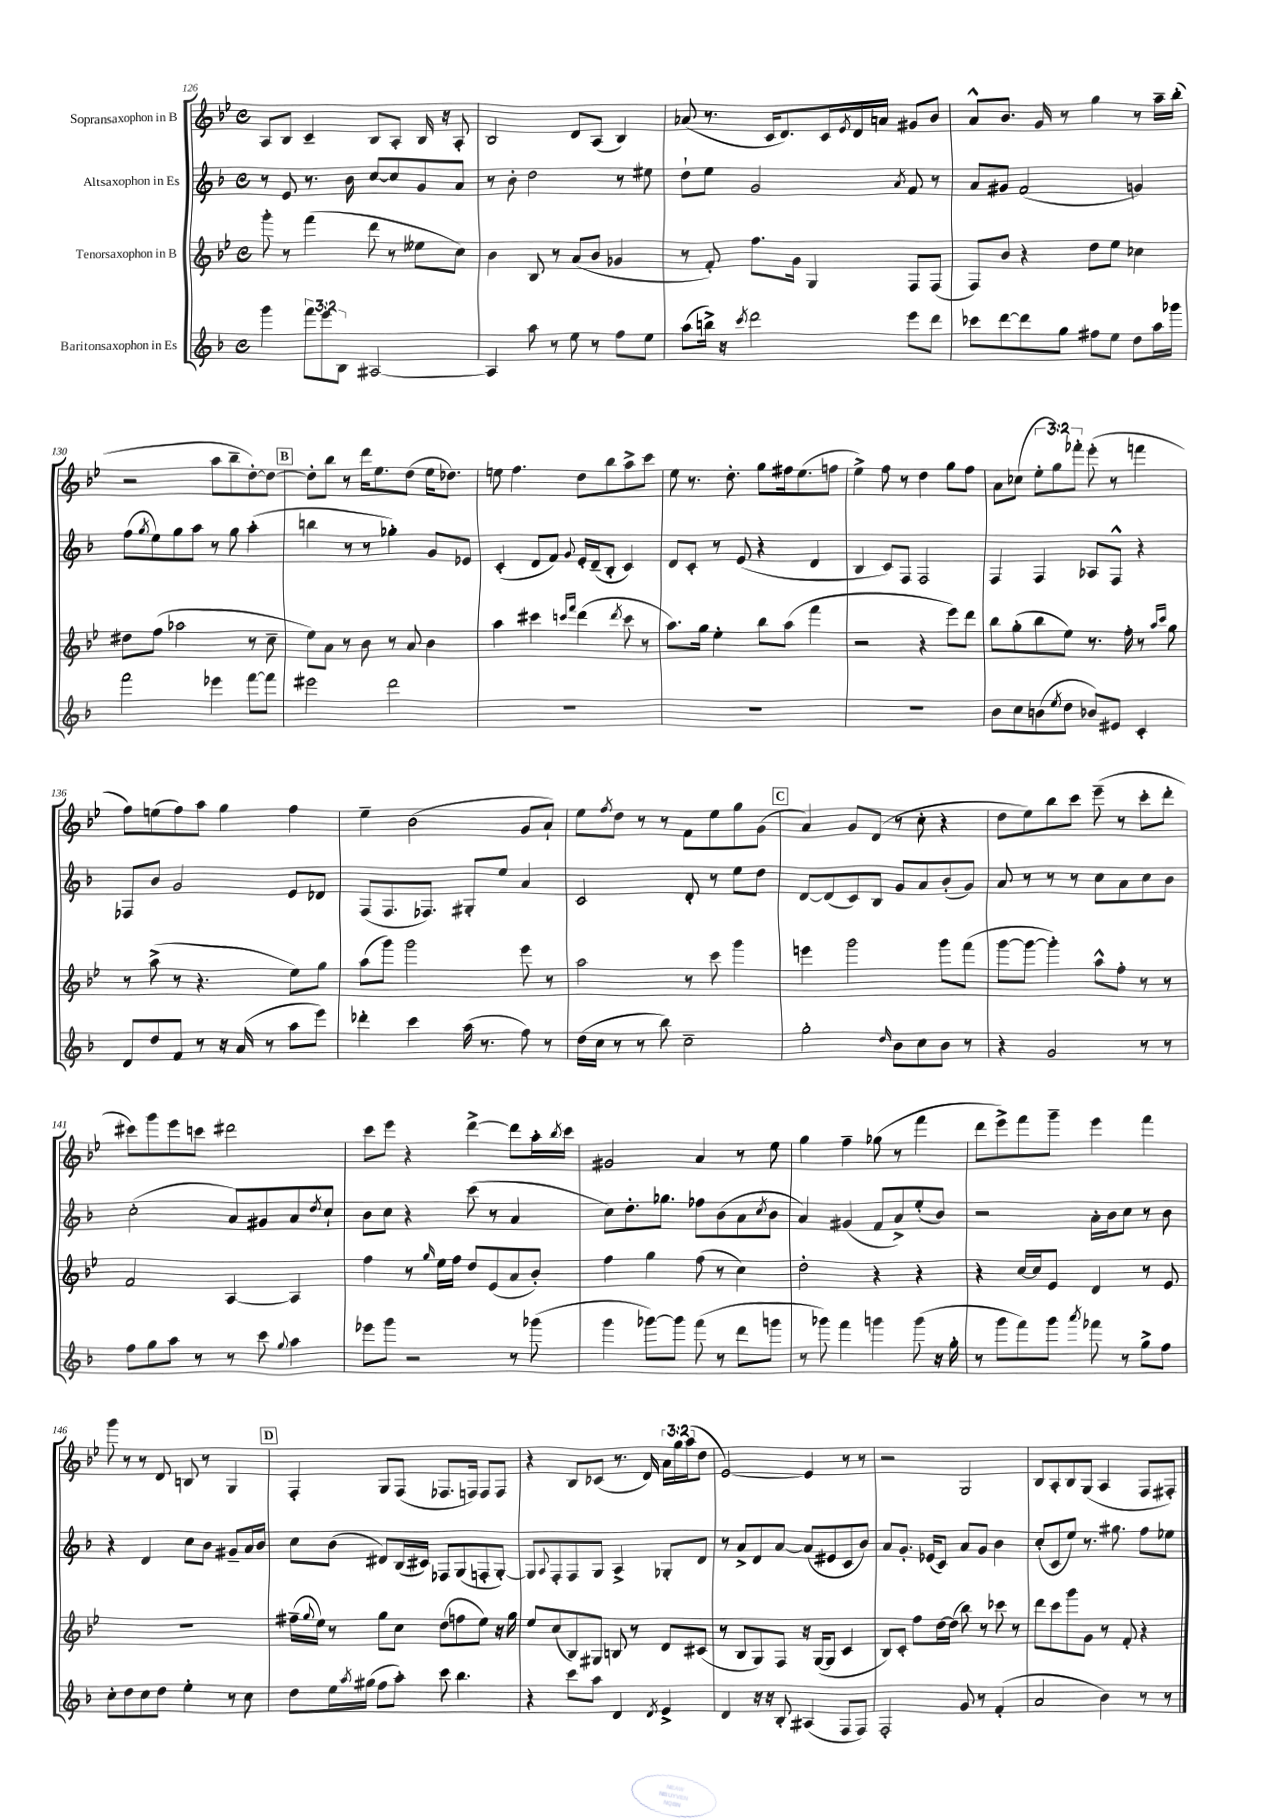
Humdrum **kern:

**kern	**kern	**kern	**kern
*part4	*part3	*part2	*part1
*staff4	*staff3	*staff2	*staff1
*I"Baritonsaxophon in Es	*I"Tenorsaxophon in B	*I"Altsaxophon in Es	*I"Sopransaxophon in B
*clefG2	*clefG2	*clefG2	*clefG2
*k[b-]	*k[b-e-]	*k[b-]	*k[b-e-]
*M4/4	*M4/4	*M4/4	*M4/4
*met(c)	*met(c)	*met(c)	*met(c)
=126	=126	=126	=126
4ggg\	8ggg'\	8r	8A/L
.	8r	8e/	8B-/J
12fff\L	(4fff\	8.r	4c~/
12eee\	.	.	.
12B-\J	.	.	.
.	.	16b-\	.
[2A#X/	8ddd\	[8cc/L	8B-/L
.	8r	8cc/]	8A'/J
.	8ee--X\L	8g/	16B-/
.	.	.	16r
.	8cc\J)	8a/J	8A'/
=127	=127	=127	=127
4A#/]	4b-\	8r	2B-/
.	.	8b-'\	.
8aa\	8B-/	2dd\	.
8r	8r	.	.
8ee\	(8a/L	.	8d/L
8r	8b-/J	.	(8A/J
8ff\L	4g-X/	8r	4B-/)
8ee\J	.	8ee#X\	.
=128	=128	=128	=128
(8aa\L	8r	8dd`\L	(8a-X/
16bbn^\Jk)	8f'/)	8ee\J	8.r
16r	.	.	.
8qccc/	.	.	.
2ddd\	8.ff\L	2g/	.
.	.	.	16c/KL
.	.	.	8.d/)
.	16g\Jk	.	.
.	4G/	.	.
.	.	.	16c/L
.	.	.	8qe-/
.	.	.	16d/
.	.	.	16an/JJ
.	.	8qa/	.
8eee\L	8F/L	8f/	8g#X/L
8ddd\J	(8F/J	8r	8b-/J
=129	=129	=129	=129
8ccc-X\L	8F/L)	8a/L	8a^^/L
[8ddd\	8b-/J	8g#X/J	8.b-/J
8ddd\]	4r	(2f/	.
.	.	.	16g/
8gg\J	.	.	8r
8ff#X\L	8dd\L	.	4gg\
8ee\J	8ee-\J	.	.
8dd\L	4cc-X\	4gn/)	8r
16aa\L	.	.	16aa~\LL
16ggg-X\JJ	.	.	(16bb-'\JJ
!!LO:LB:g=z
=130	=130	=130	=130
2fff\	8dd#X\L	(8ff\L	2r
.	.	8qgg/	.
.	(8ff\J	8ee\)	.
.	2aa-X\	8gg\	.
.	.	8aa\J	.
4eee-X\	.	8r	8aa\L
.	.	8gg\	8bb-~\
[8fff\L	8r	(4aa'\	[8dd'\)
8fff\J]	8cc~\	.	8dd\J_
!!LO:REH:place=s1:t=B
=131	=131	=131	=131
2eee#X\	8ee-\L)	4bbn\	8dd'\L]
.	8a\J	.	8bb-\J
.	8r	8r	8r
.	8b-\	8r	16ddd\KL
.	.	.	8.ee-\
2ddd\	8r	4gg-X'\)	.
.	8a/	.	(8dd\J
.	4b-\	8g/L	16ee-\KL
.	.	.	8.dd-X\J)
.	.	8e-X/J	.
=132	=132	=132	=132
1r	4aa\	(4c'/	8een\
.	.	.	4.ff\
.	4ccc#X\	8d/L	.
.	.	8f/J)	.
.	16qqcccn/LL	.	.
.	16qqfff/JJ	8qqg/	.
.	(4ddd\	16e'/LL	8dd\L
.	.	(16d~/J	.
.	.	8B-'/J	8bb-\
.	8qddd/	.	.
.	8ccc\	4c/)	8aa^\
.	8r	.	8ccc\J
=133	=133	=133	=133
1r	8.aa\L)	8d/L	8ee-\
.	.	8c'/J	8.r
.	16gg\Jk	.	.
.	4ee-'\	8r	.
.	.	.	8.dd'\
.	.	(8e/	.
.	8bb-\L	4r	8gg\L
.	(8aa\J	.	16ff#X\k
.	.	.	(8.ee-\
.	4fff\	4d/	.
.	.	.	8ffn\J
=134	=134	=134	=134
1r	2r	4B-/	4ee-^\)
.	.	8c/L)	8ff\
.	.	8F/J	8r
.	4r	2F/	4dd\
.	8eee-\L)	.	8gg\L
.	8ddd\J	.	8ff\J
=135	=135	=135	=135
8b-\L	8bb-\L	4F/	8a\L
8cc\	(8gg'\	.	(8cc-X\J
(8bn\	8bb-\	4F/	12ee-'\L
.	.	.	12gg\)
8qee/	.	.	.
8dd\J	8ee-\J)	.	.
.	.	.	12fff-X'\J
8b-X/L)	8.r	8A-X/L	(8eee-'\
8e#X/J	.	8F^^/J	8r
.	16ff'\	.	.
4c'/	8r	4r	4fffn\
.	16qqaa/LL	.	.
.	16qqccc/JJ	.	.
.	8gg\	.	.
!!LO:LB:g=z
=136	=136	=136	=136
8d/L	8r	8F-X/L	8ff\L)
8dd/	(8aa^\	8b-/J	(8een\
8f/J	8r	2g/	8ff\)
8r	4.r	.	8aa\J
16r	.	.	4gg\
(16a/	.	.	.
8r	.	.	.
8aa\L	8ee-\L)	8e/L	4ff\
8eee\J)	8gg\J	8d-X/J	.
=137	=137	=137	=137
4ddd-X'\	(8aa\L	(8F/L	4ee-~\
.	8ggg\J)	8.F/	.
4ccc\	2ggg\	.	(2b-\
.	.	8.F-X/J)	.
(16aa\	.	8G#X'/L	.
8.r	.	.	.
.	.	8ee/J	.
8ff\)	8eee-\	4a/	8g/L
8r	8r	.	8a`/J)
=138	=138	=138	=138
(16dd\LL	2aa\	2c/	8ee-\L
16cc\JJ	.	.	.
.	.	.	8qff/
8r	.	.	8dd\J
8r	.	.	8r
8bb-\)	.	.	8r
2cc~\	8r	8d'/	8f\L
.	8ccc\	8r	8ee-\
.	4ggg\	8ee\L	8gg\
.	.	8dd\J	(8g\J
!!LO:REH:place=s1:t=C
=139	=139	=139	=139
2gg'\	4eeen\	[8d/L	4a/)
.	.	(8d/]	.
.	2ggg\	8c/)	8g/L
.	.	8B-/J	(8d/J
16qqdd/	.	.	.
8b-\L	.	8g/L	8r
8cc\	.	8a/	8cc'\
8b-\J	8ggg\L	(8b-'/	4r
8r	(8fff\J	8g/J)	.
=140	=140	=140	=140
4r	[8ggg\L	8a/	8dd\L
.	8ggg\J_	8r	8ee-\)
2g/	4ggg'\])	8r	8bb-\
.	.	8r	8ccc\J
.	8aa^^\L	8cc\L	(8eee-~\
.	8ff'\J	8a\	8r
8r	8r	8cc\	8ccc'\L
8r	8r	8b-\J	8ddd'\J
!!LO:LB:g=z
=141	=141	=141	=141
8ff\L	2f/	(2cc'\	8ccc#X\L)
8gg\	.	.	8ggg\
8aa\J	.	.	8eee-\
8r	.	.	8cccn\J
8r	[4A/	8a/L)	2ddd#X\
8ccc\	.	8g#X/	.
8qqgg/	.	.	.
4aa\	4A/]	8a/	.
.	.	8qdd/	.
.	.	8cc`/J	.
=142	=142	=142	=142
8eee-X\L	4ff\	8b-\L	8ccc\L
8ggg\J	.	8cc\J	8eee-\J
2r	8r	4r	4r
.	16qqgg/	.	.
.	16ee-\LL	.	.
.	16ff\JJ	.	.
.	8dd/L	(8ccc\	[4ddd^\
.	(8e-/	8r	.
8r	8a/	4a/	8ddd\L]
(8ggg-X\	8b-'/J)	.	16aa'\L
.	.	.	8qbb-/
.	.	.	16ccc\JJ
=143	=143	=143	=143
4ggg\	4ff\	8cc\L)	2g#X/
.	.	8.dd'\	.
[8ggg-X\L)	4gg\	.	.
.	.	8.gg-X\J	.
8ggg-\J]	.	.	.
(8fff\	(8ff\	8ff-X\L	4a/
8r	8r	(8b-\	.
8ddd\L	4cc\)	8a\	8r
.	.	8qcc/	.
8gggn\J	.	8b-\J	8ee-\
=144	=144	=144	=144
8r	2dd'\	4a/)	4gg\
8ggg-X\)	.	.	.
4fff\	.	(4g#X/	4ff~\
4gggn\	4r	8f/L	(8gg-X\
.	.	8a^/)	8r
(8ggg\	4r	(8ee'/	4fff\
16r	.	8b-/J)	.
16gg'\	.	.	.
=145	=145	=145	=145
8r	4r	2r	8ddd\L
8ggg\L	.	.	8eee-^\)
8fff\)	[16cc/LL	.	8fff\
.	16cc/J]	.	.
8ggg\J	8e-/J	.	8ggg~\J
8qaaa/	.	.	.
8fff-X\	4d/	16a'\LL	4eee-\
.	.	16b-\J	.
8r	.	8cc\J	.
8gg^\L	8r	8r	4fff\
8ff\J	8e-/	8b-\	.
!!LO:LB:g=z
=146	=146	=146	=146
8cc'\L	1r	4r	8ggg\
8dd\	.	.	8r
8cc\	.	4d/	8r
8dd\J	.	.	8d/
4ee'\	.	8cc\L	8Bn/
.	.	8b-\J	8r
8r	.	8g#X~/L	4G/
8cc\	.	16a/L	.
.	.	16b-/JJ	.
!!LO:REH:place=s1:t=D
=147	=147	=147	=147
8dd\L	(16ff#X~\LL	8cc\L	4F'/
.	8qqgg/	.	.
.	16ee-\JJ)	.	.
16ee\L	8r	(8b-\J	.
8qaa/	.	.	.
(16gg#X\JJ	.	.	.
8ff\L	8gg\L	8d#X/L)	8G/L
8aa'\J)	8cc\J	(16B-/L	(8F/J
.	.	16c#X/JJ)	.
8ccc\	(8dd\L	8F-X/L	8.F-X/L
4.bb-\	8ffn\	(8G/	.
.	.	.	16Fn/Jk)
.	8ee-\J)	8Fn'/	8F/L
.	16r	[8G'/J)	8F/J
.	16gg\	.	.
=148	=148	=148	=148
4r	8ee-/L	8G/L]	4r
.	.	8qqA/	.
.	(8cc/	8F'/	.
8ccc\L	8B-/)	8F/	8B-/L
8aa\J	8G#X/J	8G/J	(8c-X/J
4d/	8Bn/	4A^/	8.r
.	8r	.	.
.	.	.	16d/)
8qd/	.	.	.
4e^/	8d/L	8G-X'/L	24a\LL
.	.	.	24gg\
.	.	.	(24aa\J
.	(8c#X/J	8d/J	8dd\J
=149	=149	=149	=149
4d/	8r	8r	[2e-/)
.	8B-/L	8a^/L	.
16r	8G/)	8d/	.
16r	.	.	.
8B-'/	8F/J	[8a/J	.
(4A#X/	16r	(8a/L]	4e-/]
.	([16G/KL	.	.
.	8G/J]	8e#X/	.
8F/L	4c/	8c/	8r
8F/J)	.	8b-/J)	8r
=150	=150	=150	=150
2F'/	8B-/L)	8a/L	2r
.	8c'/J	8.g'/J	.
.	8ff\L	.	.
.	.	(16e-X/KL	.
.	[16dd\L	8c/J)	.
.	(16dd\JJ]	.	.
8g/	8bb-\)	8a/L	2G/
8r	8r	8g/J	.
(4f'/	8ccc-X\	4b-\	.
.	8r	.	.
=151	=151	=151	=151
2a/	8ddd\L	(8cc'/L	8B-/L
.	8ccc\	8c/	8A'/
.	8ggg\	8ee/J)	8B-/
.	8g\J	8.r	(8G/J
4b-\)	8r	.	4A/
.	.	8.gg#X\	.
.	8f'/	.	.
8r	4r	8ff\L	8F/L
8r	.	8ee-X\J	8F#X'/J)
==	==	==	==
*-	*-	*-	*-
